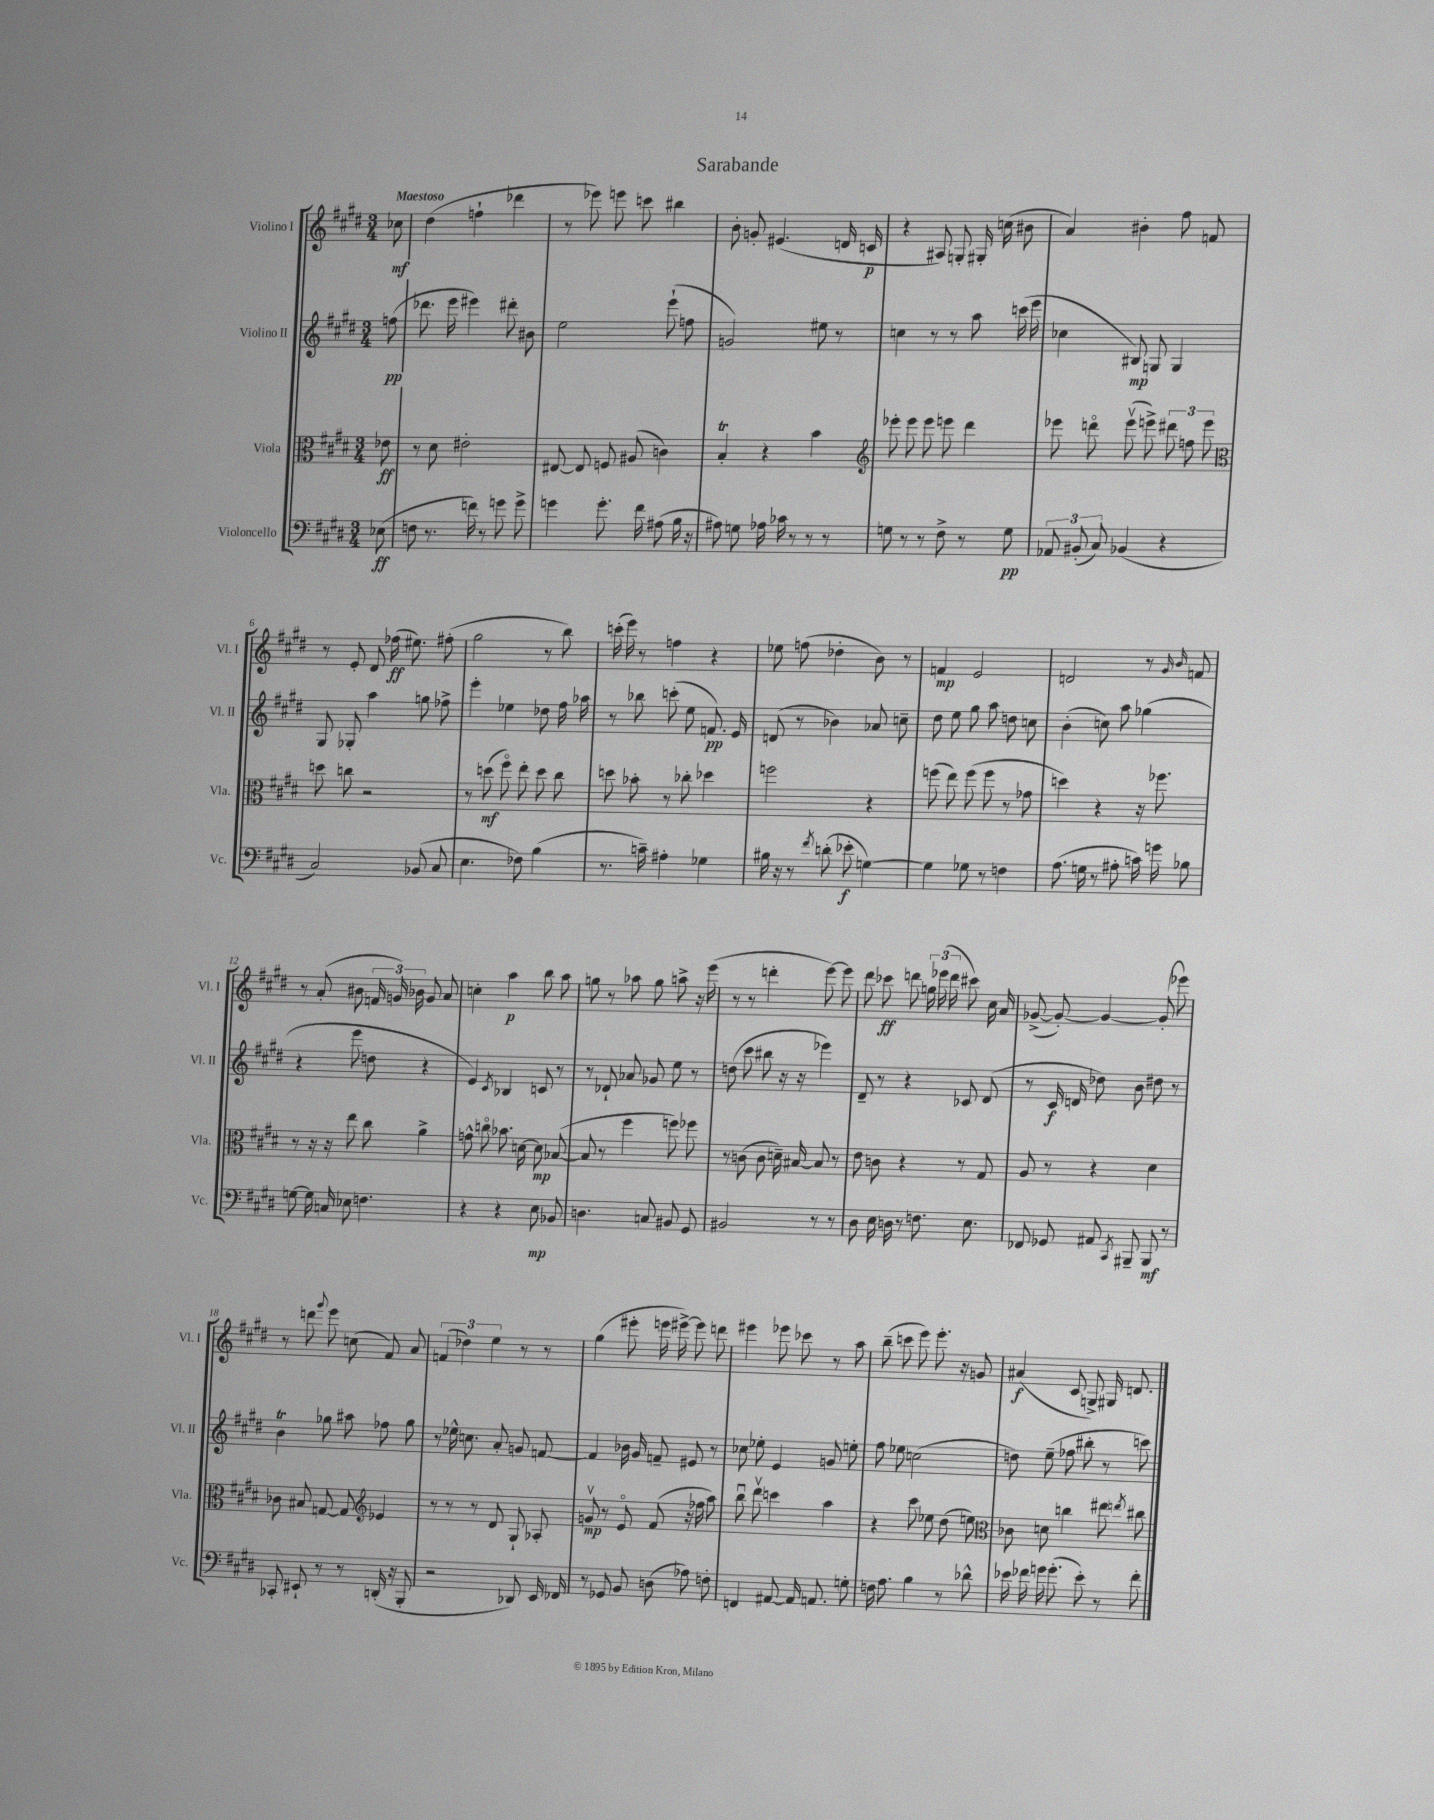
\header { title = "Sarabande" }
<<
\new StaffGroup <<
\new Staff = "s0" \with { instrumentName = "Violino I" shortInstrumentName = "Vl. I" } {
    \clef treble \key e \major \numericTimeSignature \time 3/4 \partial 8 \tempo "Maestoso"
    \autoBeamOff ces''8\mf |
    dis''4( f''4-! des'''4 |
    r8 ees'''8) e'''8 c'''8 bis''4 |
    b'8-. g'8-. eis'4.( d'16 c'16\p |
    r4 ais8) g8-. gis16-. c''16( bis'8 |
    a'4) bis'4-. fis''8 f'8 |
    r8 e'8-. dis'8 fes''16\ff( eis''8.) fis''8-.( |
    gis''2 r8 b''8) |
    c'''16-.( e'''16) r8 f''4 r4 |
    ees''8 f''8( des''4-. b'8) r8 |
    f'4\mp e'2 |
    d'2 r8 \grace { gis'16 b'16 } f'8 |
    r8 a'8-.( bis'8 \tuplet 3/2 { f'16 g'16) bes'16 } g'8 a'8 |
    c''4-. a''4\p b''8 a''8 |
    g''8 r8 aes''8 g''8 a''8-> r16 e'''16( |
    r8 r8 d'''4-. e'''8~) e'''8 |
    dis'''8 ces'''8\ff d'''8 \tuplet 3/2 { g''16 ees'''16( d'''16 } cis'''8) cis''16 a'16 |
    ges'8~->( ges'8~-.) ges'4~ ges'8-.( ees'''8) |
    r8 d'''8 \appoggiatura { gis'''8 } e'''8 c''8( fis'8) a'8 |
    \tuplet 3/2 { f'4( des''4) e''4 } r8 r8 |
    gis''4( eis'''8-. e'''16 eis'''16~->) eis'''8 d'''8 |
    eis'''4 ees'''8 ces'''8 r8 a''8 |
    b''8--( c'''8 e'''8) e'''8.-. r16 g'8 |
    ais'4\f( cis'8 g8->) gis16 d'8. \bar "|." |
}
\new Staff = "s1" \with { instrumentName = "Violino II" shortInstrumentName = "Vl. II" } {
    \clef treble \key e \major \numericTimeSignature \time 3/4 \partial 8
    \autoBeamOff f''8\pp( |
    des'''8. e'''16 eis'''4) dis'''8-. bis'8 |
    e''2 e'''8-!( f''8 |
    g'2) eis''8 r8 |
    c''4 r8 r8 a''8 c'''16( e'''16 |
    ces''4 bis8\mp) g8 g4 |
    gis8 ges8-. a''4 g''8 fes''8-> |
    e'''4-. ees''4 des''8 fis''16 aes''16 |
    r8 bes''8 c'''8-.( e''8 f'8.\pp) e'16 |
    d'8( r8 bes'4) aes'8 c''8-- |
    dis''8 e''8 gis''8 a''8 d''8 c''8 |
    b'4-.( c''8) a''8 ges''4( |
    r4 e'''8 d''8 r4 |
    e'4) \acciaccatura { cis'8 } bes4 c'8 r8 |
    r8 des'8-! aes'8 ges'8 e''8 r8 |
    d''8( cis'''8 bis''8 r16 r16 ees'''4) |
    dis'8-- r8 r4 ces'8 dis'8( |
    r8 cis'16\f d'16 des''8) b'8 dis''8 r8 |
    b'4\trill ges''8 ais''8 fes''8 ges''8 |
    r8 ees''16-^ c''8. a'8-. g'8 f'8~ |
    f'4 bes'16 gis'16 f'8-- eis'8 r8 |
    ces''8 ees''8-. e'4 g'8 e''8-. |
    fis''8 ees''8 c''2( |
    d''8) e''8--( fes''8 bis''8-. r8 c'''8) \bar "|." |
}
\new Staff = "s2" \with { instrumentName = "Viola" shortInstrumentName = "Vla." } {
    \clef alto \key e \major \numericTimeSignature \time 3/4 \partial 8
    \autoBeamOff ees'8\ff |
    r8 dis'8 eis'2-. |
    eis8~ eis8 f8 ais8( c'4) |
    b4-.\trill r4 b'4 |
    \clef treble ees'''8-. ees'''8 ees'''8 e'''8 dis'''4 |
    ees'''8 d'''8\flageolet ees'''8\upbow( e'''8->) \tuplet 3/2 { dis'''8 f''8 e'''8 } |
    \clef alto d''8 c''8 r2 |
    r8 d''8\mf( fis''8\flageolet) e''8-. d''8 cis''8 |
    d''8 bes'8-. r8 ces''8-. des''4 |
    f''2 r4 |
    f''8( e''8) f''8( f''8 r8 ges'8 |
    d''4) r4 r16 fes''8. |
    r8 r16 r16 e''8 cis''8 a'4-> |
    g'8-^ c''8\flageolet bes'8. d'16~ d'8\mp bes8~( |
    bes8 r8 fis''4 f''8) fes''8 |
    r8 c'8( c'8 d'16--) bis16~ bis8 r8 |
    e'8 c'8 r4 r8 gis8 |
    a8 r8 r4 dis'4 |
    ces'8 bis8 g8~ g8 \clef treble ees'4 |
    r8 r8 r8 dis'8 gis8-! aes8-. |
    g'8\upbow\mp r8 e'8\flageolet fis'8( r16 fes''16 a''8) |
    b''8\downbow dis'''8\upbow c'''4 a''4 |
    r4 cis'''8 ees''8 dis''8( e''8) |
    \clef alto ces'8 d'8 c''4 eis''8 \acciaccatura { e''8 } cis''8 \bar "|." |
}
\new Staff = "s3" \with { instrumentName = "Violoncello" shortInstrumentName = "Vc." } {
    \clef bass \key e \major \numericTimeSignature \time 3/4 \partial 8
    \autoBeamOff ees8\ff( |
    f8 r8. f'16) r8 g'8 g'8-> |
    g'4 g'8.-. fis'16 ais8( b16 r16 |
    ais8) g8 aes16 ces'16 r8 r8 r8 |
    g8 r8 r8 fis8-> r8 g8\pp |
    \tuplet 3/2 { aes,8 bis,8-.( cis8) } bes,4( r4 |
    cis2) bes,8( cis8 |
    e4. fes8) b4( |
    r8. c'16--) ais4-. ges4 |
    bis16 r16 r8 \acciaccatura { fis'8 } d'8-.( ees'8-.\f g4~) |
    g4 ges8 r8 f4 |
    a8.( g16 r8 ais8-. c'16) g'16 bes8 |
    g8~ g16 c16 ees8 f4. |
    r4 r4 e8\mp bes,8 |
    d4. c8 bis,8 gis,8 |
    bis,2 r8 r8 |
    dis8 e16 d16 r8 f8. e8. |
    fes,8 ges,8 ais,8 \acciaccatura { cis,8 } bis,,8-- bis,,8\mf r8 |
    ces,8-. eis,8-! r8 r8 d,16-.( r16 b,,8-. |
    r2 des,8) e,16 fes,16 |
    r8 ges,8 b,8 d8( aes8) f8-. |
    f,4 ais,8~ ais,16 a,8. g8-. |
    f16 a8. b4 r8 des'8-^ |
    ees'16 fes'16 g'16 g'8.-.( ees'8-.) r8 fes'8-. \bar "|." |
}
>>
>>
